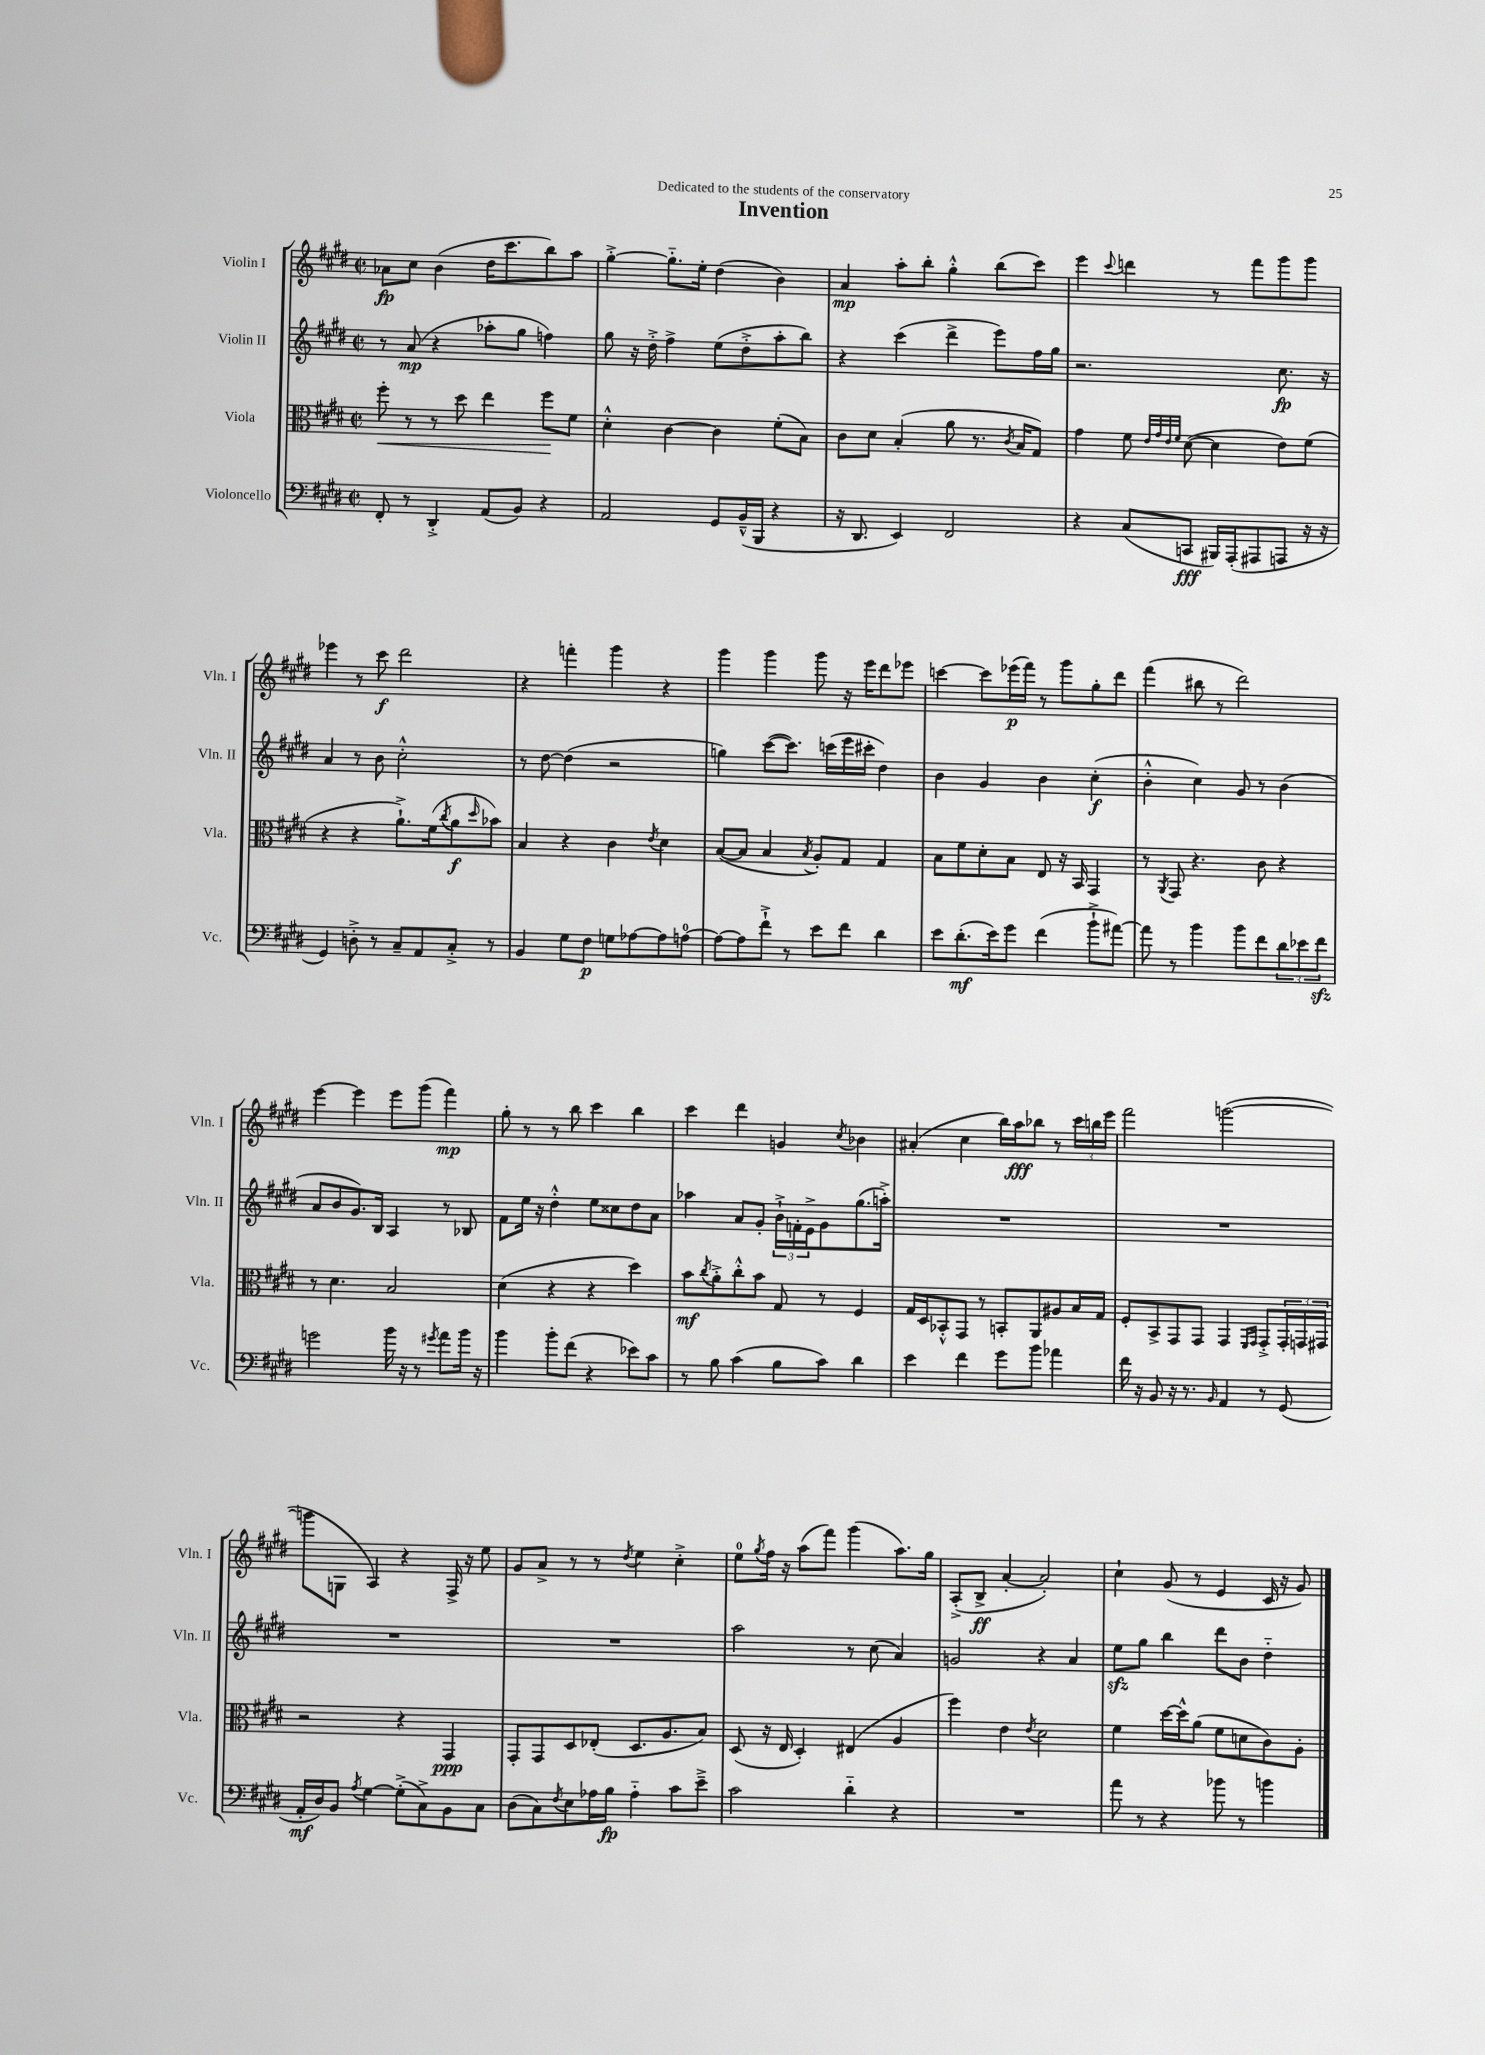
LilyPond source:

\header { title = "Invention" dedication = "Dedicated to the students of the conservatory" }
<<
\new StaffGroup <<
\new Staff = "s0" \with { instrumentName = "Violin I" shortInstrumentName = "Vln. I" } {
    \clef treble \key e \major \defaultTimeSignature \time 2/2
    aes'8\fp cis''8 b'4( dis''16 cis'''8. b''8) a''8 |
    gis''4~-.-> gis''8.-_ e''16-. dis''4( b'4) |
    a'4\mp a''8-. b''8-. gis''4-.-^ b''8( cis'''8) |
    e'''4 \appoggiatura { cis'''8 } d'''4 r8 fis'''8 gis'''8 gis'''8 |
    ees'''4 r8 cis'''8\f dis'''2 |
    r4 f'''4-. gis'''4 r4 |
    gis'''4 gis'''4 gis'''8 r16 e'''16 dis'''8 ees'''8 |
    c'''4~ c'''8 ees'''16\p( fis'''16) r8 gis'''8 gis''8-. dis'''8 |
    fis'''4( bis''8 r8 dis'''2) |
    e'''4~ e'''4 e'''8 gis'''8( fis'''4\mp) |
    gis''8-. r8 r8 b''8 cis'''4 b''4 |
    cis'''4 dis'''4 g'4 \acciaccatura { cis''8 } bes'4 |
    ais'4-.( cis''4 b''16) a''16\fff bes''8 r8 \tuplet 3/2 { cis'''16 b''16 e'''16 } |
    fis'''2 g'''2~( |
    g'''8 g8 a4) r4 fis16-> r16 e''8 |
    gis'8 a'8-> r8 r8 \acciaccatura { dis''8 } e''4 cis''4-.-> |
    e''8-0 \acciaccatura { gis''8 } fis''16 r16 a''8( fis'''8) gis'''4( a''8.) gis''16 |
    a8-.->( b8->\ff a'4~-. a'2-.) |
    cis''4-! gis'8( r8 e'4 cis'16 r16 gis'8) \bar "|." |
}
\new Staff = "s1" \with { instrumentName = "Violin II" shortInstrumentName = "Vln. II" } {
    \clef treble \key e \major \defaultTimeSignature \time 2/2
    r8 a'8\mp( r4 aes''8-. gis''8 f''4) |
    gis''8 r16 dis''16-.-> fis''4-> e''8( dis''8-.-> a''8-. b''8) |
    r4 cis'''4( dis'''4-> e'''8) fis''16 gis''16 |
    r2. cis''8.\fp r16 |
    a'4 r8 b'8 cis''2-.-^ |
    r8 dis''8~ dis''4( r2 |
    g''4) cis'''8~( cis'''8.) c'''16( e'''16 cis'''16-. dis''4) |
    b'4 gis'4 b'4 cis''4-.\f( |
    b'4-.-^ cis''4) gis'8 r8 b'4( |
    a'8 b'8 gis'8.) b16 a4 r8 bes8 |
    fis'8 e''16 r16 dis''4-.-^ e''8 cisis''8 dis''8 a'8 |
    aes''4 a'8 gis'8-. \tuplet 3/2 { b'16-!-> f'16-. e'16-> } gis'8 gis''8.( a''16-.->) |
    R1 |
    R1 |
    R1 |
    R1 |
    a''2 r8 cis''8( a'4) |
    g'2 r4 a'4 |
    e''8\sfz gis''8 b''4 dis'''8 b'8 dis''4-_ \bar "|." |
}
\new Staff = "s2" \with { instrumentName = "Viola" shortInstrumentName = "Vla." } {
    \clef alto \key e \major \defaultTimeSignature \time 2/2
    fis''8-.\< r8 r8 dis''8 e''4 fis''8\! fis'8 |
    dis'4-.-^ cis'4~ cis'4 fis'8-.( b8) |
    cis'8 dis'8 b4-.( a'8 r8. \acciaccatura { cis'8 } b16 gis8) |
    gis'4 fis'8 \grace { e'32 gis'32 e'32 fis'32 } dis'8~( dis'4 e'8) fis'8( |
    r4 r4 a'8.-!->) fis'16( \acciaccatura { cis''8 } a'8\f \grace { dis''16 } bes'8) |
    b4 r4 cis'4 \acciaccatura { e'8 } dis'4 |
    b8~( b8 b4 \acciaccatura { b8 } a8-.) gis8 gis4 |
    b8 fis'8 dis'8-. b8 e8 r16 b,16 gis,4 |
    r8 \acciaccatura { a,8 } gis,8 r4. cis'8 r4 |
    r8 dis'4. b2 |
    dis'4( r4 r4 dis''4) |
    b'8\mf \acciaccatura { cis''8 } a'8-.-> cis''8-.-^ b'8 gis8 r8 fis4 |
    gis16 dis16 bes,8-.-^ gis,8 r8 b,8-. a,8 ais8 b16 gis16 |
    fis8-. b,8-> gis,8 gis,8 gis,4 \grace { fis,16 gis,16 } gis,8-.-> \tuplet 3/2 { gis,16-. g,16 gis,16 } |
    r2 r4 gis,4\ppp |
    gis,8-. gis,8 dis8 ees8-.( dis8. a8. b8) |
    dis8( r16 e16 dis4-.) eis4( a4 |
    fis''4) e'4 \acciaccatura { e'8 } dis'2 |
    fis'4 dis''16~ dis''16-^ a'8( fis'8 d'8 cis'8) a8-. \bar "|." |
}
\new Staff = "s3" \with { instrumentName = "Violoncello" shortInstrumentName = "Vc." } {
    \clef bass \key e \major \defaultTimeSignature \time 2/2
    fis,8-. r8 dis,4-.-> a,8( b,8) r4 |
    a,2 gis,8 b,16---^( b,,16 r4 |
    r16 dis,8. e,4) fis,2 |
    r4 cis8( c,8\fff bis,,16) a,,16-.( ais,,8 a,,8 r16 r16 |
    gis,4) d8-.-> r8 cis8-- a,8 cis8-.-> r8 |
    b,4 gis8 fis8\p g8 aes8~ aes8 a8-0~ |
    a8~ a8 fis'8-!-> r8 e'8 fis'8 dis'4 |
    e'8 dis'8.-.\mf( e'16) gis'8 fis'4( b'8-!-> ais'8~) |
    ais'8 r8 b'4 b'8 fis'8 \tuplet 3/2 { dis'8 ees'8 fis'8\sfz } |
    g'2 b'16 r16 r8 \acciaccatura { gis'8 } a'8 b'16 r16 |
    b'4 b'8-. fis'8( r4 ees'8) cis'8 |
    r8 b8 cis'4( b8 cis'8) dis'4 |
    e'4 fis'4 gis'8 b'8 aes'4 |
    fis'16 r16 b,8 r16 r8. \grace { b,16 } a,4 r8 gis,8( |
    a,16-.\mf dis16) b,8 \acciaccatura { a8 } gis4~ gis8-.->( cis8->) b,8 cis8 |
    dis8( cis8) \acciaccatura { fis8 } e8 aes16 b16\fp aes4-_ cis'8 e'8---> |
    cis'2 dis'4-_ r4 |
    R1 |
    a'8 r8 r4 bes'8 r8 b'4 \bar "|." |
}
>>
>>
\layout { \context { \Score \remove "Bar_number_engraver" } }
